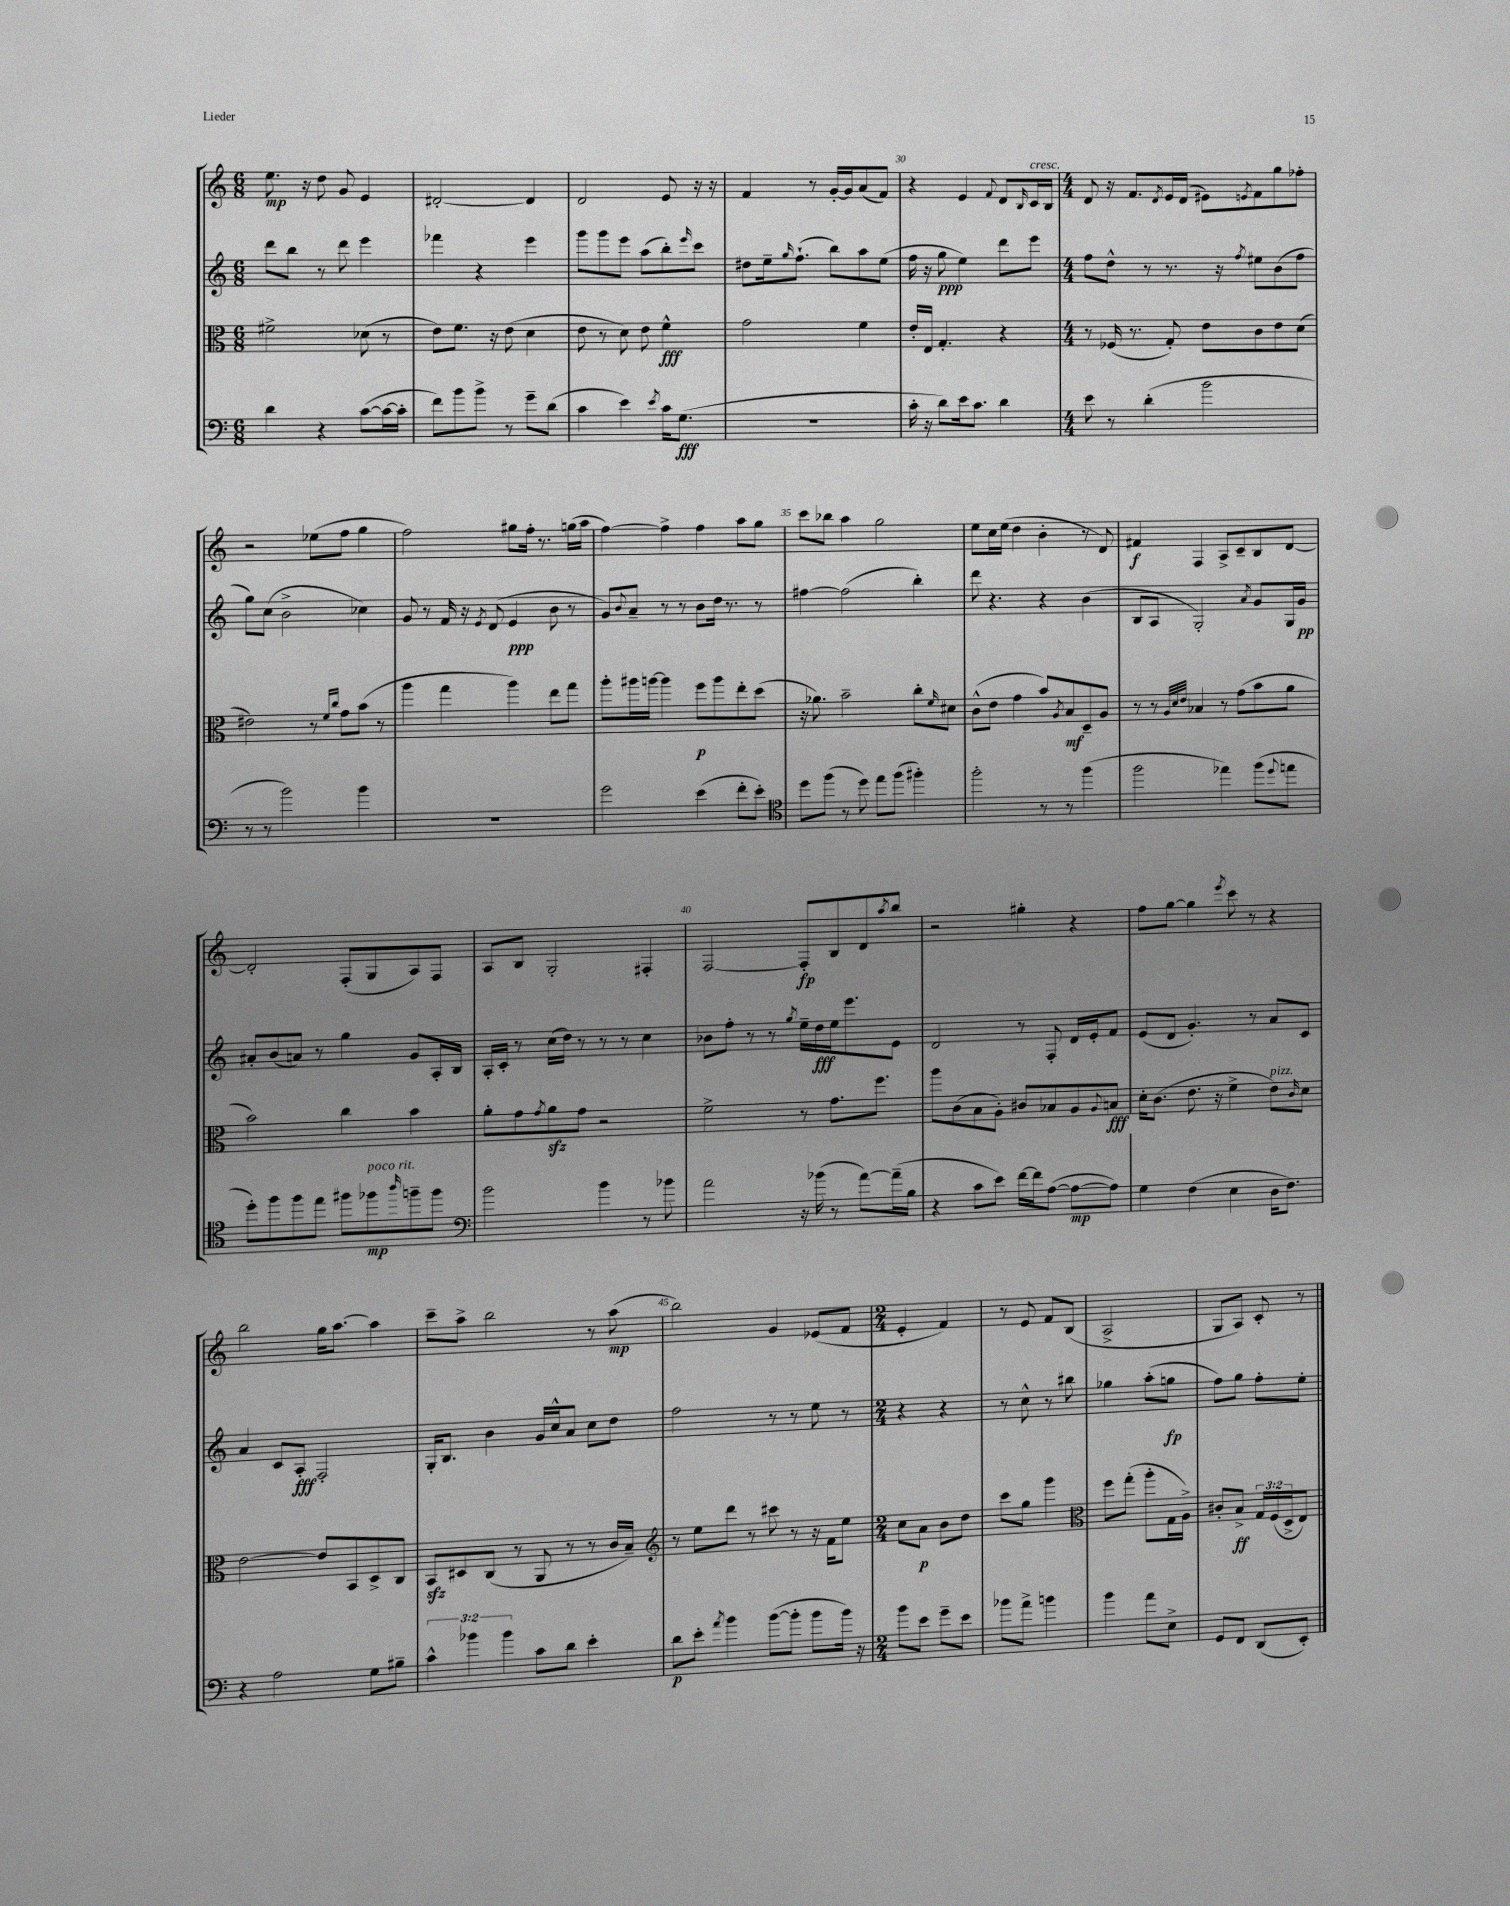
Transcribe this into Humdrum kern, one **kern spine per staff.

**kern	**dynam	**kern	**dynam	**kern	**dynam	**kern	**dynam
*part4	*part4	*part3	*part3	*part2	*part2	*part1	*part1
*staff4	*staff4	*staff3	*staff3	*staff2	*staff2	*staff1	*staff1
*clefF4	*	*clefC3	*	*clefG2	*	*clefG2	*
*k[]	*	*k[]	*	*k[]	*	*k[]	*
*M6/8	*	*M6/8	*	*M6/8	*	*M6/8	*
=26	=26	=26	=26	=26	=26	=26	=26
4d\	.	2f#X^\	.	8ddd\L	.	8.ee\	mp
.	.	.	.	8bb\J	.	.	.
.	.	.	.	.	.	16r	.
4r	.	.	.	8r	.	8dd\	.
.	.	.	.	8ddd\	.	8g/	.
([8c\L	.	(8d-X\	.	4eee\	.	4e/	.
16c\L_	.	8r	.	.	.	.	.
16c'\JJ]	.	.	.	.	.	.	.
=27	=27	=27	=27	=27	=27	=27	=27
8f\L)	.	8e\L)	.	4fff-X\	.	[2d#X'/	.
8b\	.	8.f\J	.	.	.	.	.
8b^\J	.	.	.	4r	.	.	.
.	.	16r	.	.	.	.	.
8r	.	(8e\	.	.	.	.	.
8g~\L	.	4d\	.	4eee\	.	4d#/]	.
(8d\J	.	.	.	.	.	.	.
=28	=28	=28	=28	=28	=28	=28	=28
4c\	.	8e\	.	8ggg\L	.	2d/	.
.	.	8r	.	8ggg\	.	.	.
4e\)	.	8d\)	.	8eee\J	.	.	.
.	.	8e\	.	(8aa\L	.	.	.
8qe/	.	.	.	.	.	.	.
16c\KL	.	4f^^\	fff	8bb'\)	.	8e/	.
(8.G\J	fff	.	.	.	.	.	.
.	.	.	.	16qqeee/	.	.	.
.	.	.	.	8ccc\J	.	16r	.
.	.	.	.	.	.	16r	.
=29	=29	=29	=29	=29	=29	=29	=29
2.r	.	2g\	.	8dd#X\L	.	4f/	.
.	.	.	.	16ee~\k	.	.	.
.	.	.	.	16qqgg/	.	.	.
.	.	.	.	(8.ff`\J	.	.	.
.	.	.	.	.	.	8r	.
.	.	.	.	8bb\L)	.	[16g'/LL	.
.	.	.	.	.	.	16g/J]	.
.	.	4f\	.	8aa\	.	(8a/	.
.	.	.	.	(8ee\J	.	8f/J)	.
=30	=30	=30	=30	=30	=30	=30	=30
16c'\	.	16e'/LL	.	16ff\	.	4r	.
16r	.	16E/JJ	.	16r	.	.	.
8d\L)	.	4.G'/	.	8gg\	ppp	.	.
16e\k	.	.	.	4ee\)	.	4e/	.
8.c\J	.	.	.	.	.	.	.
.	.	.	.	.	.	8qqf/	.
4d\	.	4r	.	8ddd\L	.	8d/L	.
.	.	.	.	.	.	16qqB/	.
!	!	!	!	!	!	!LO:TX:a:i:t=cresc.	!
.	.	.	.	8eee\J	.	16c/L	.
.	.	.	.	.	.	16B/JJ	.
=31	=31	=31	=31	=31	=31	=31	=31
*M4/4	*	*M4/4	*	*M4/4	*	*M4/4	*
8e\	.	8r	.	8ff\L	.	8d/	.
8r	.	(16F-X/	.	8dd^^\J	.	16r	.
.	.	8.r	.	.	.	8.f/L	.
(4d'\	.	.	.	8r	.	.	.
.	.	.	.	.	.	8qd/	.
.	.	8G'/)	.	8.r	.	16e/L	.
.	.	.	.	.	.	(16d/JJ	.
2b\	.	8e\L	.	.	.	8e#X\L)	.
.	.	.	.	16r	.	.	.
.	.	.	.	8qff/	.	8qen/	.
.	.	8c\	.	8ee#X\L	.	8f\	.
.	.	8e\	.	(8b\	.	8gg\	.
.	.	(8d\J	.	8ff\J	.	8ff-X'\J	.
!!LO:LB:g=z
=32	=32	=32	=32	=32	=32	=32	=32
8r	.	2e#X\)	.	8gg\L)	.	2r	.
8r	.	.	.	(8cc\J	.	.	.
2b\)	.	.	.	2b^\	.	.	.
.	.	8r	.	.	.	(8ee-X\L	.
.	.	16qqf/LL	.	.	.	.	.
.	.	16qqcc/JJ	.	.	.	.	.
.	.	8g\L	.	.	.	8ff\J	.
4b\	.	(8b\J	.	4cc-X\)	.	4gg\	.
.	.	8r	.	.	.	.	.
=33	=33	=33	=33	=33	=33	=33	=33
1r	.	4aa\	.	8g/	.	2ff\)	.
.	.	.	.	8r	.	.	.
.	.	4gg\	.	16f/	.	.	.
.	.	.	.	16r	.	.	.
.	.	.	.	8qe/	.	.	.
.	.	.	.	(8d/	.	.	.
.	.	4aa\)	.	4e/	ppp	8gg#X\L	.
.	.	.	.	.	.	16ff'\Jk	.
.	.	.	.	.	.	8.r	.
.	.	8ee\L	.	8b\	.	.	.
.	.	8gg\J	.	8r	.	(16ggn\LL	.
.	.	.	.	.	.	16aa\JJ	.
=34	=34	=34	=34	=34	=34	=34	=34
2g\	.	8aa'\L	.	8g/L)	.	[4ff\)	.
.	.	.	.	8qqb/	.	.	.
.	.	16aa#X\L	.	8a~/J	.	.	.
.	.	[16aan\JJ	.	.	.	.	.
.	.	4aa\]	.	8r	.	4ff^\]	.
.	.	.	.	8r	.	.	.
(4e\	.	8ff\L	p	8b\L	.	4ff\	.
.	.	8aa\	.	16dd\Jk	.	.	.
.	.	.	.	8.r	.	.	.
8f'\L	.	8ee'\	.	.	.	8aa\L	.
8e'\J)	.	(8dd\J	.	8r	.	8gg\J	.
=35	=35	=35	=35	=35	=35	=35	=35
*clefC4	*	*	*	*	*	*	*
8dd\L	.	16r	.	[4ff#X\	.	8ccc\L	.
.	.	8.a-X\)	.	.	.	.	.
(8ff\J	.	.	.	.	.	8bb-X\J	.
8r	.	2b~\	.	(2ff#\]	.	4aa\	.
8dd\)	.	.	.	.	.	.	.
8ee\L	.	.	.	.	.	2gg\	.
(8ff\J	.	.	.	.	.	.	.
4ff#X'\)	.	8cc'\L	.	4bb'\)	.	.	.
.	.	16qqf/	.	.	.	.	.
.	.	8d#X\J	.	.	.	.	.
=36	=36	=36	=36	=36	=36	=36	=36
2ff'\	.	(8c^^\L	.	8ddd\	.	8ee\L	.
.	.	8e\J	.	4.r	.	16cc\L	.
.	.	.	.	.	.	(16ee\JJ	.
.	.	4g\	.	.	.	4dd\	.
8r	.	8b/L)	.	4r	.	4b'\	.
.	.	8qA/	.	.	.	.	.
8r	.	8B/	mf	.	.	.	.
(4ff\	.	8D~/	.	(4b\	.	8r	.
.	.	8A/J	.	.	.	8d/)	.
=37	=37	=37	=37	=37	=37	=37	=37
2ff\	.	8r	.	8B/L	.	4f#X/	f
.	.	8r	.	8A/J	.	.	.
.	.	32qqA/LLL	.	.	.	.	.
.	.	32qqd/	.	.	.	.	.
.	.	32qqe/JJJ	.	.	.	.	.
.	.	4B-X/	.	2G'/)	.	4F/	.
4ee-X\)	.	8r	.	.	.	8A^/L	.
.	.	(8g\L	.	.	.	8c~/	.
.	.	.	.	8qa/	.	.	.
(8ff\L	.	8b\	.	8g/L	.	8B/	.
8qqdd/	.	.	.	.	.	.	.
8een\J	.	8a\J	.	16G/L	.	[8d/J	.
.	.	.	.	16g/JJ	pp	.	.
!!LO:LB:g=z
=38	=38	=38	=38	=38	=38	=38	=38
8dd'\L)	.	2b\)	.	8a#X'/L	.	2d'/]	.
8ff\	.	.	.	(8b/	.	.	.
8ff\	.	.	.	8an/J)	.	.	.
8ee\J	.	.	.	8r	.	.	.
8ff#X\L	.	4cc\	.	4gg\	.	(8F'/L	.
!LO:TX:a:i:t=poco rit.	!	!	!	!	!	!	!
8ff-X\	mp	.	.	.	.	8G/	.
16qqaa/	.	.	.	.	.	.	.
8ffn~\	.	4b\	.	8g/L	.	8A/)	.
8ff\J	.	.	.	16A'/L	.	8F/J	.
.	.	.	.	16B/JJ	.	.	.
=39	=39	=39	=39	=39	=39	=39	=39
*clefF4	*	*	*	*	*	*	*
2b\	.	8a'\L	.	16A'/LL	.	8A/L	.
.	.	.	.	16c'/JJ	.	.	.
.	.	8g\	.	8r	.	8B/J	.
.	.	8qg/	.	.	.	.	.
.	.	8azz\	.	(16cc\LL	.	2G'/	.
.	.	.	.	16dd\JJ)	.	.	.
.	.	8g\J	.	8r	.	.	.
4b\	.	2r	.	8r	.	.	.
.	.	.	.	8r	.	.	.
8r	.	.	.	4cc\	.	4F#X'/	.
8b-X\	.	.	.	.	.	.	.
=40	=40	=40	=40	=40	=40	=40	=40
2a\	.	2f^\	.	8b-X\L	.	[2F/	.
.	.	.	.	8ff'\J	.	.	.
.	.	.	.	8r	.	.	.
.	.	.	.	8r	.	.	.
.	.	.	.	8qgg/	.	.	.
16r	.	8r	.	16ee~\LL	.	8F'/L]	fp
(16b-X\	.	.	.	16dd\	fff	.	.
8r	.	8.g\L	.	16ee\J	.	8B/	.
.	.	.	.	8.eee\	.	.	.
[8a\L)	.	.	.	.	.	8d/	.
.	.	8.ff\J	.	.	.	.	.
.	.	.	.	.	.	8qaa/	.
(16a~\L]	.	.	.	8e\J	.	8bb/J	.
16B\JJ	.	.	.	.	.	.	.
=41	=41	=41	=41	=41	=41	=41	=41
4r	.	8aa\L	.	2d/	.	2r	.
.	.	(8c\	.	.	.	.	.
8c\L	.	8B\	.	.	.	.	.
8e\J)	.	8A'\J)	.	.	.	.	.
[16f\LL	.	8c#X/L	.	8r	.	4gg#X'\	.
16f\J]	.	.	.	.	.	.	.
([8A\J	.	8B-X/	.	8F'/	.	.	.
8A\L_	mp	8A/	.	16d/LL	.	4r	.
.	.	.	.	16e'/J	.	.	.
.	.	8qqA/	.	.	.	.	.
8A\J])	.	8Bn/J	fff	8f/J	.	.	.
=42	=42	=42	=42	=42	=42	=42	=42
4G\	.	16d'\KL	.	(8e/L	.	8ff\L	.
.	.	(8.c\J	.	.	.	.	.
.	.	.	.	8d/J	.	[8gg\J	.
(4F\	.	8.e\	.	4.g'/)	.	4gg\]	.
.	.	16r	.	.	.	.	.
.	.	.	.	.	.	8qeee/	.
4E\	.	4f^\	.	.	.	8ccc\	.
.	.	.	.	8r	.	8r	.
!	!	!LO:TX:a:i:t=pizz.	!	!	!	!	!
16D\KL	.	8e\L)	.	8a/L	.	4r	.
8.F\J)	.	.	.	.	.	.	.
.	.	16qqc/	.	.	.	.	.
.	.	8d\J	.	8c/J	.	.	.
!!LO:LB:g=z
=43	=43	=43	=43	=43	=43	=43	=43
4r	.	[2e\	.	4a/	.	2bb\	.
2A\	.	.	.	8c/L	.	.	.
.	.	.	.	8A'/J	fff	.	.
.	.	8e/L]	.	2F'/	.	16gg\KL	.
.	.	.	.	.	.	[8.aa\J	.
.	.	8BB/	.	.	.	.	.
8G\L	.	8D^/	.	.	.	4aa\]	.
8B#X~\J	.	8C/J	.	.	.	.	.
=44	=44	=44	=44	=44	=44	=44	=44
6c^^\	.	8BBzz/L	.	16G'/KL	.	8ccc~\L	.
.	.	.	.	8.B/J	.	.	.
.	.	8D#X/	.	.	.	8aa^\J	.
6b-X\	.	.	.	.	.	.	.
.	.	(8C/J	.	4b\	.	2bb\	.
6b-\	.	.	.	.	.	.	.
.	.	8r	.	.	.	.	.
8c\L	.	8AA/	.	16g/LL	.	.	.
.	.	.	.	16cc^^/J	.	.	.
8d\J	.	8r	.	8a/J	.	.	.
4e'\	.	8r	.	8cc\L	.	8r	.
.	.	16c/LL	.	8dd\J	.	(8aa\	mp
.	.	16B~/JJ)	.	.	.	.	.
=45	=45	=45	=45	=45	=45	=45	=45
*	*	*clefG2	*	*	*	*	*
8d\L	p	8r	.	2ff\	.	2bb\)	.
8e'\J	.	8ee\L	.	.	.	.	.
8qa/	.	.	.	.	.	.	.
4b\	.	8ddd\J	.	.	.	.	.
.	.	8r	.	.	.	.	.
([8b\L	.	8ccc#X\	.	8r	.	4g/	.
8b'\J]	.	8r	.	8r	.	.	.
8b\L	.	16r	.	8ee\	.	(8e-X/L	.
.	.	16f\KL	.	.	.	.	.
16b\Jk)	.	8ee\J	.	8r	.	8f/J	.
16r	.	.	.	.	.	.	.
=46	=46	=46	=46	=46	=46	=46	=46
*M2/4	*	*M2/4	*	*M2/4	*	*M2/4	*
8b\L	.	8cc\L	.	4r	.	4e'/	.
8e\J	.	8a\J	p	.	.	.	.
8g~\L	.	8b\L	.	4r	.	4f/)	.
8e\J	.	8dd\J	.	.	.	.	.
=47	=47	=47	=47	=47	=47	=47	=47
8b-X\L	.	8ccc\L	.	8r	.	8r	.
8a^\J	.	8gg\J	.	8cc^^\	.	8e/	.
4bn\	.	4ggg\	.	8r	.	8f/L	.
.	.	.	.	8bb#X\	.	(8B/J	.
=48	=48	=48	=48	=48	=48	=48	=48
*	*	*clefC3	*	*	*	*	*
4b\	.	8ff\L	.	4gg-X\	.	2A^/	.
.	.	(8gg'\J	.	.	.	.	.
8a\L	.	8aa'\L	.	(8aa'\L	.	.	.
8E^\J	.	16G\L	.	8ggn\J	fp	.	.
.	.	16A^\JJ)	.	.	.	.	.
=49	=49	=49	=49	=49	=49	=49	=49
8GG/L	.	8c#X'/L	.	8ff\L)	.	8G/L	.
8FF/J	.	8B^/J	ff	8gg\J	.	8A/J)	.
(8DD/L	.	24G/LL	.	8ff'\L	.	8c'/	.
.	.	(24F/	.	.	.	.	.
.	.	24D^/J	.	.	.	.	.
8EE'/J)	.	8E/J)	.	8ee'\J	.	8r	.
==	==	==	==	==	==	==	==
*-	*-	*-	*-	*-	*-	*-	*-
